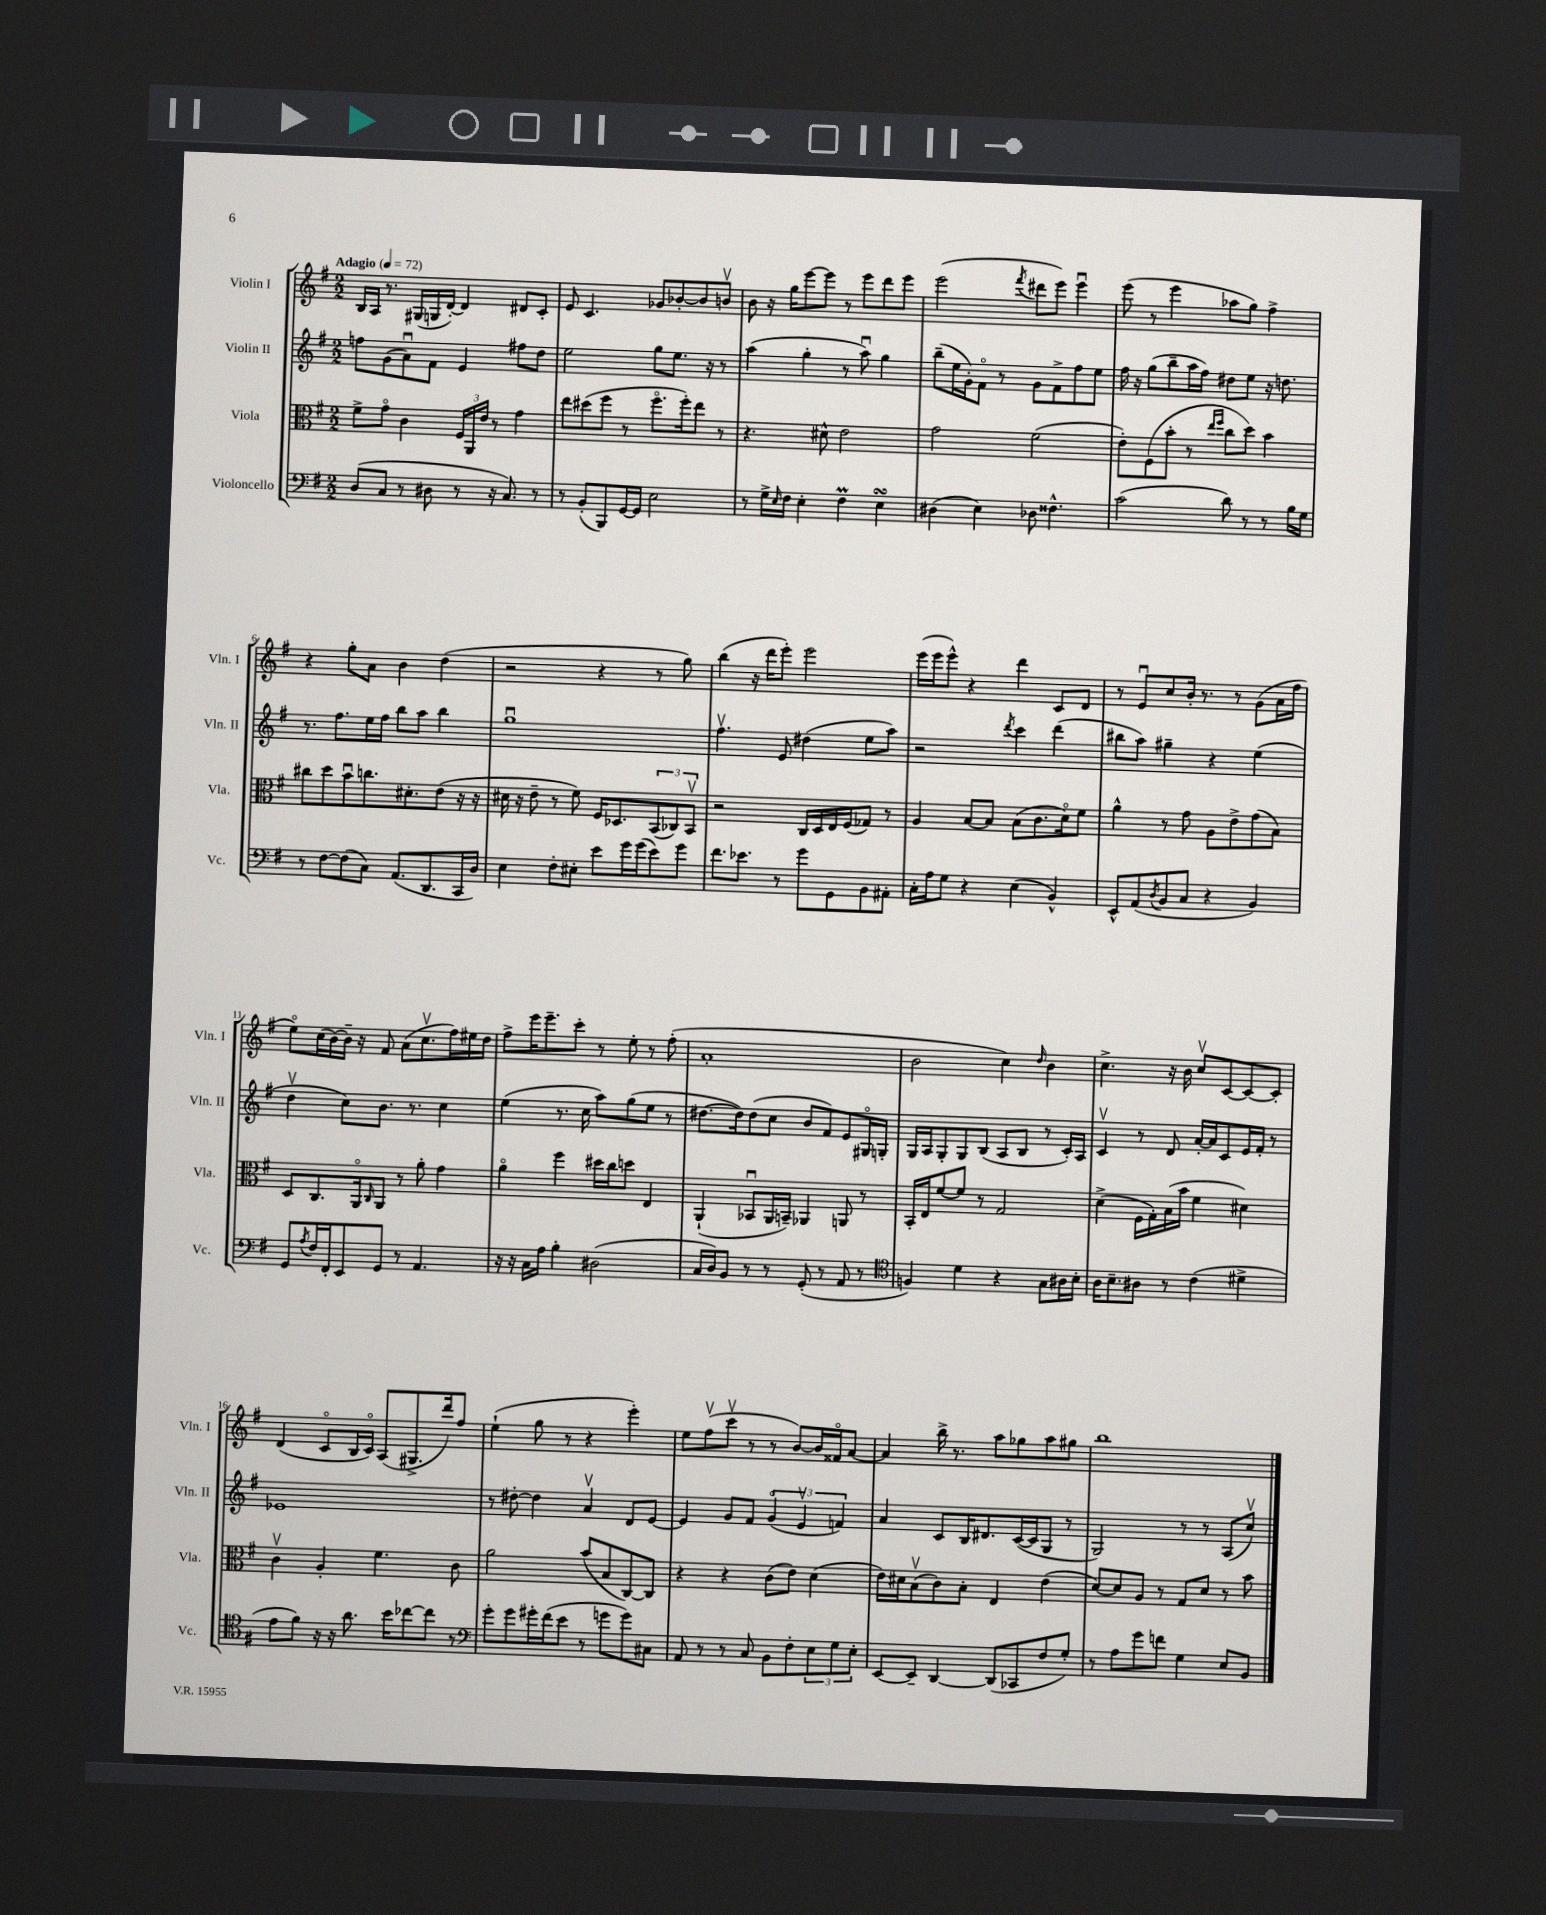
<<
\new StaffGroup <<
\new Staff = "s0" \with { instrumentName = "Violin I" shortInstrumentName = "Vln. I" } {
    \clef treble \key g \major \numericTimeSignature \time 2/2 \tempo "Adagio" 4 = 72
    b16 a16 r8. gis16( g16 d'16~-.) d'4 dis'8 c'8-. |
    e'8 c'4. ges'8 bes'8~-. bes'8 b'8\upbow |
    b'8 r16 g''16 e'''8~ e'''8 r8 e'''8 d'''8 e'''8 |
    e'''2( \acciaccatura { fis'''8 } dis'''8 e'''8) e'''4\downbow |
    e'''8( r8 e'''4 aes''8 g''8) fis''4-> |
    r4 g''8-. a'8 b'4 d''4( |
    r2 r4 r8 g''8) |
    b''4( r16 d'''16 e'''8-.) e'''2 |
    e'''16( e'''16 e'''8-^) r4 d'''4 c'8 d'8 |
    r8 e'8\downbow c''8 b'16-. r8. r8 g'8( a'16 fis''16 |
    e''8\flageolet) c''16( b'16~) b'16-- r16 fis'8 a'8( c''8.\upbow fis''16) eis''16 d''16 |
    fis''8-> e'''16 e'''8.-- c'''8-. r8 e''8-. r8 fis''8-.( |
    a'1-. |
    b'2 c''4) \grace { d''16 } b'4 |
    c''4.-> r16 b'16 c''8\upbow c'8~ c'8~ c'8-. |
    d'4( c'8\flageolet b16 c'16\flageolet) a8( gis8.-> d'''16) fis''8 |
    e''4-!( g''8 r8 r4 e'''4-.) |
    e''8 fis''8\upbow( c'''8\upbow r8 r8 b'8~) b'16 fisis'16\flageolet a'8~ |
    a'4 b''16-> r8. a''8 ges''8 a''8 gis''8 |
    b''1 \bar "|." |
}
\new Staff = "s1" \with { instrumentName = "Violin II" shortInstrumentName = "Vln. II" } {
    \clef treble \key g \major \numericTimeSignature \time 2/2
    f''8 g'8( a'8\downbow) fis'8 e'4 fis''8 d''8 |
    e''2 g''8 e''8. r16 r8 |
    a''4( g''4-. r8 a''8\downbow) g''4 |
    b''8--( e''16 g'16-.) fis'8\flageolet r8 g'8 fis'8-> fis''8 e''8 |
    fis''16 r16 g''8( b''8-- a''16 fis''16) dis''8 e''8 r16 d''8. |
    r8. fis''8. e''16 fis''16 b''8 a''8 b''4 |
    g''1\downbow |
    fis''4.\upbow e'8 dis''4( e''8 a''8) |
    r2 \acciaccatura { d'''8 } c'''4 d'''4( |
    bis''8 a''8) gis''4-- r4 e''4( |
    d''4\upbow c''8) b'8. r8. c''4 |
    e''4( r8. c''16 a''8) g''8( e''8 r8 |
    dis''8.~ dis''16) dis''8( c''8 b'8 fis'8) e'8 gis16\flageolet g16-. |
    g16 a16 g8-. g8 b8( a8 b8 r8 c'16-.) a16 |
    c'4\upbow r8 d'8 a'16~-. a'16 c'8 e'16 fis'16-. r8 |
    ees'1 |
    r8 dis''8~-. dis''4 a'4\upbow d'8 e'8~ |
    e'4 g'8 fis'8 \tuplet 3/2 { g'4\flageolet( e'4\upbow f'4) } |
    a'4 c'8 b16 dis'8. c'16~( c'16 g8 r8 |
    g2) r8 r8 a8( c''8\upbow) \bar "|." |
}
\new Staff = "s2" \with { instrumentName = "Viola" shortInstrumentName = "Vla." } {
    \clef alto \key g \major \numericTimeSignature \time 2/2
    fis'8-> g'8\flageolet c'4 \tuplet 3/2 { fis16 a,16 e'16 } r8 g'4 |
    e''8 dis''8( fis''8 r8 fis''8.\flageolet fis''16-.) e''8 r8 |
    r4. dis'8-^ e'2 |
    g'2 fis'2( |
    e'8-.) fis8( b'8-. r8 \grace { e''16 fis''16 } c''8 d''8) b'4 |
    cis''8 d''8 b'8\downbow c''8. dis'8.-. e'8( r16 r16 |
    dis'16 r16 e'8-- r8 fis'8) fis16 des8. \tuplet 3/2 { b,8( ces8) b,8\upbow } |
    r2 c16 d16 e16 fis16( ges8) r8 |
    a4 b8~ b8 b8( c'8. d'16\flageolet) fis'8 |
    a'4-^ r8 g'8 a8 e'8-> g'8( b8) |
    d8 c8. a,16\flageolet \grace { c16 } a,8 r8 a'8-. g'4 |
    a'4\flageolet fis''4 dis''16 c''16 d''8 e4 |
    a,4-!( bes,8\downbow a,16 b,16--) aes,4 a,8 r8 |
    b,16-. e16 fis'8~ fis'8 r8 g2 |
    d'4->( fis16 g16-.) b16( b'16 fis'4 dis'4) |
    c'4\upbow a4-. fis'4. c'8 |
    a'2 b'8( b8 c8~) c8 |
    r4 r4 c'8( e'8) d'4( |
    e'16) dis'16 b8\upbow( c'8) b8-. e4 e'4( |
    d'8~) d'8 a8 r8 g8 d'8 r8 b'8 \bar "|." |
}
\new Staff = "s3" \with { instrumentName = "Violoncello" shortInstrumentName = "Vc." } {
    \clef bass \key g \major \numericTimeSignature \time 2/2
    d8( c8 r8 dis8 r8 r16 c8.) r8 |
    r8 b,8-.( b,,8) g,16~ g,16 e2 |
    r8 g16-> \grace { e16 } fis16 e4-. fis4\prall e4\turn |
    dis4( e4) des8 fisis4.-^ |
    c'2( d'8) r8 r8 b16 g16 |
    r8 fis8~ fis8( c8) a,8.( d,8. c,16 d16) |
    e4 fis8-. eis8-. e'8 g'16 g'16( e'8) g'8 |
    fis'8. ees'8. r8 g'8 g,8 b,8 ais,8-. |
    c16-. a16 g8 r4 e4( b,4-^) |
    e,8-^ a,8( \acciaccatura { d8 } b,8 c8 r4 b,4) |
    g,8 \acciaccatura { a8 } fis16 fis,16-. e,8 g,8 r8 a,4. |
    r16 r16 c16 a16 b4-. dis2( |
    c16 d16) b,8 r8 r8 g,8-.( r8 a,8 r8 |
    \clef tenor f4) d'4 r4 g8 ais16 b16-. |
    a16 b8.-- ais8 r8 c'4( dis'4-> |
    e'8 fis'8) r16 r16 a'8. b'16 ces''8~ ces''8 r8 |
    \clef bass g'8-. g'8 gis'16-. fis'16( e'8 r8 g'8 g'8) cis8 |
    a,8 r8 r8 c8 b,8 fis8-. \tuplet 3/2 { e8 g8 e8-. } |
    e,8~ e,8-- d,4~ d,8( ces,8 fis8 g8-.) |
    r8 a8 g'8 f'8 g4 e8 b,8 \bar "|." |
}
>>
>>
